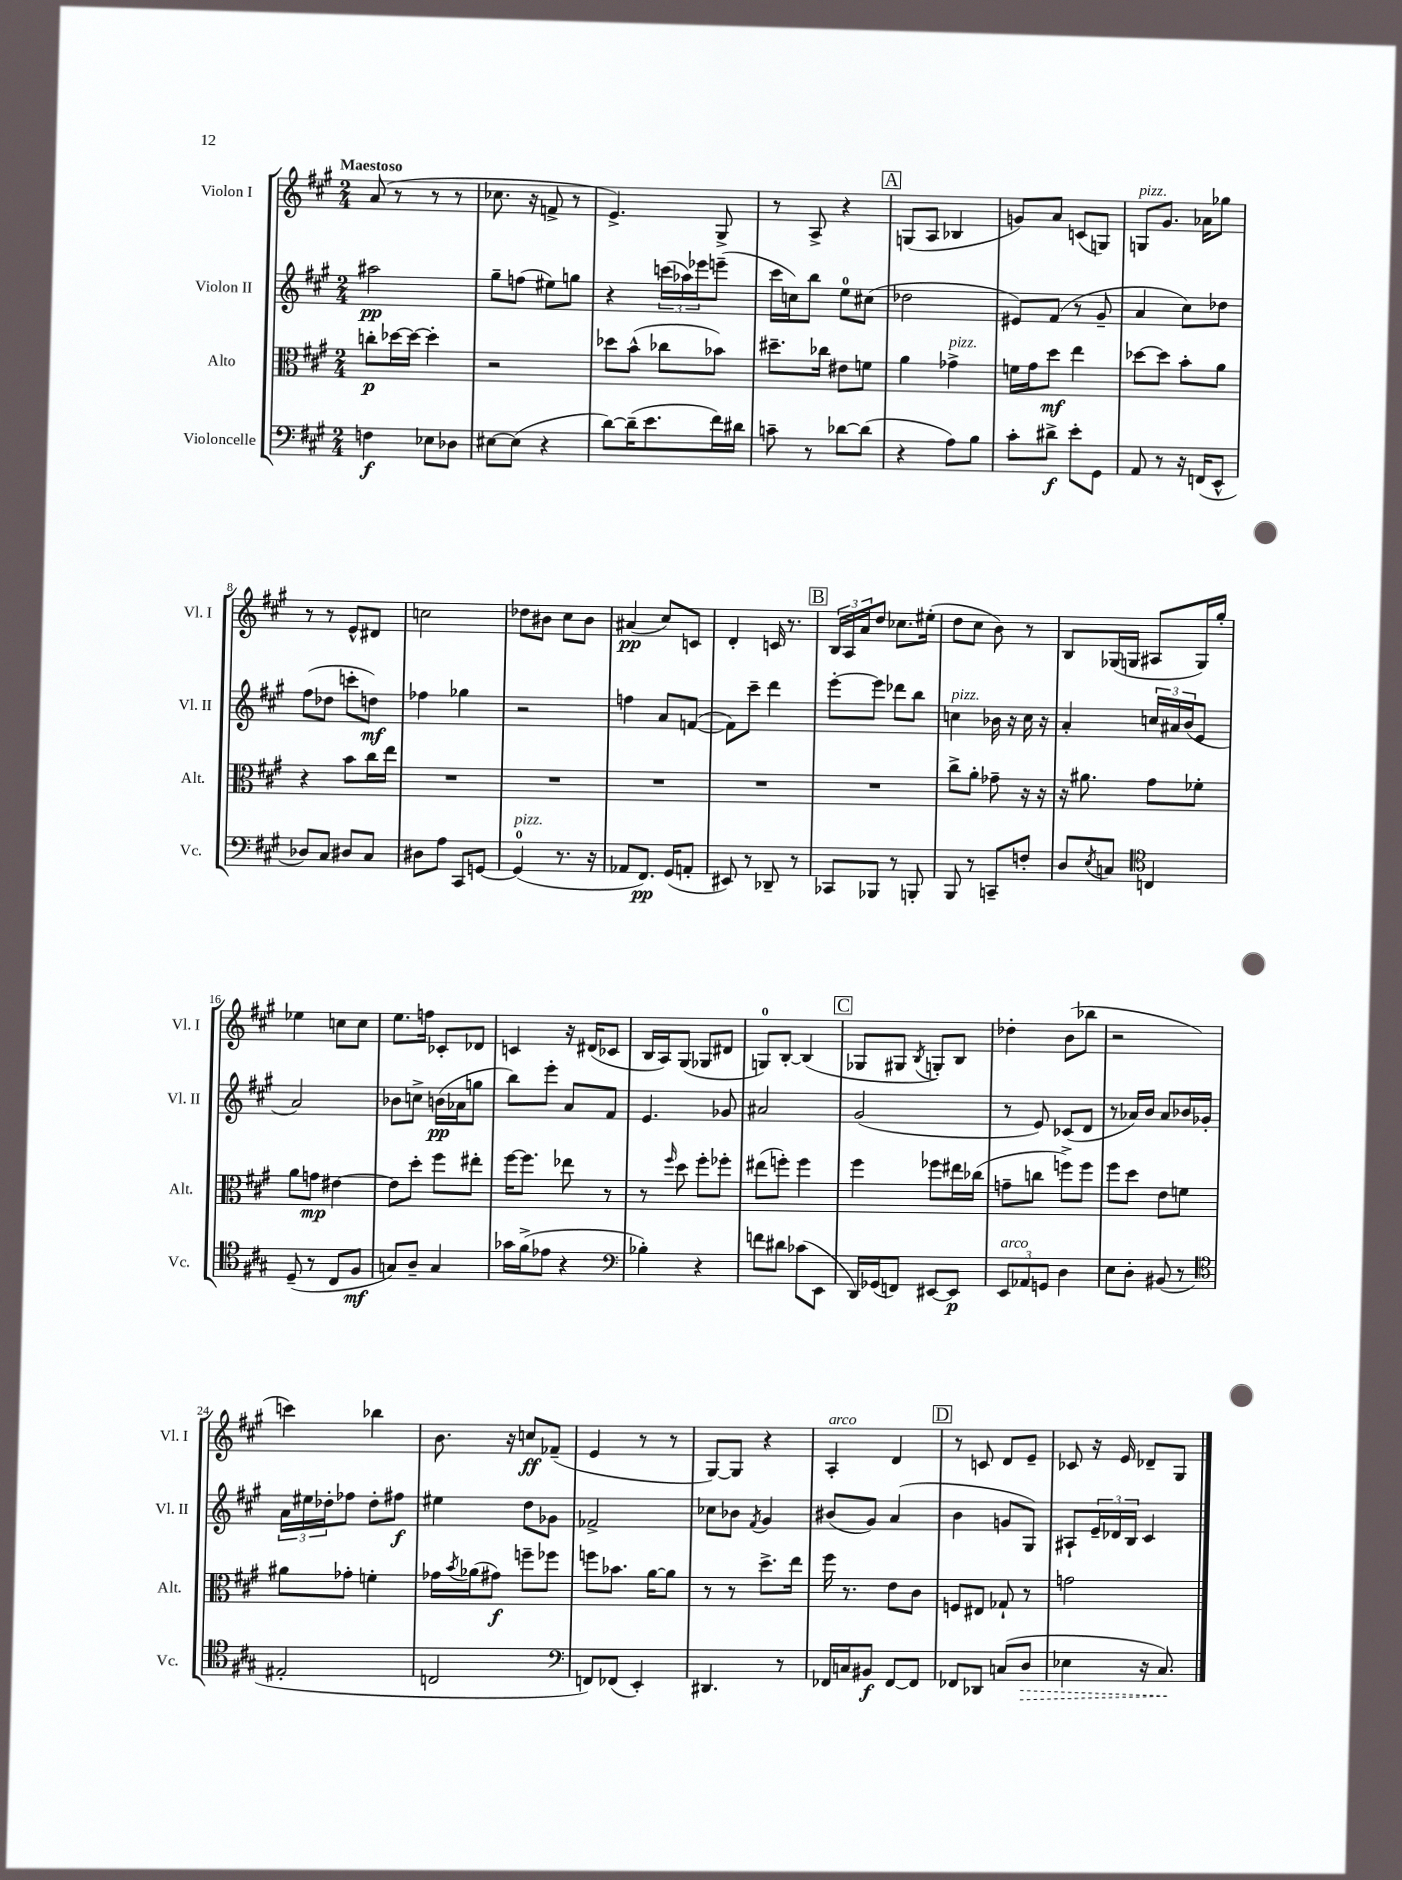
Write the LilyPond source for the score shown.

<<
\new StaffGroup <<
\new Staff = "s0" \with { instrumentName = "Violon I" shortInstrumentName = "Vl. I" } {
    \clef treble \key a \major \numericTimeSignature \time 2/4 \tempo "Maestoso"
    a'8( r8 r8 r8 |
    ces''8. r16 f'8-> r8 |
    e'4.->) gis8-> |
    r8 a8-> r4 |
    \mark \markup { \box "A" } g8( a8 bes4 |
    g'8) a'8 c'8( g8) |
    g8^\markup { \italic "pizz." } gis'8. aes'16 ges''8 |
    r8 r8 e'8-^ dis'8 |
    c''2 |
    des''8 bis'8 cis''8 bis'8 |
    ais'4\pp( cis''8) c'8 |
    d'4-. c'16 r8. |
    \mark \markup { \box "B" } \tuplet 3/2 { b16 a16 a'16 } d''8 ces''8. eis''16-.( |
    d''8 cis''8 b'8) r8 |
    b8 ges16( g16 ais8 g16) gis''16-. |
    ees''4 c''8 c''8 |
    e''8. f''16 ces'8-. des'8 |
    c'4 r16 dis'16( ces'8 |
    b16 a16) gis8( ges8 dis'8 |
    g8-0) b8~-. b4( |
    \mark \markup { \box "C" } ges8 gis8 \acciaccatura { b8 } g8-.) b8 |
    des''4-. b'8( bes''8 |
    r2 |
    c'''4) bes''4 |
    b'8. r16 c''8\ff fes'8--( |
    e'4 r8 r8 |
    gis8~) gis8 r4 |
    a4-.^\markup { \italic "arco" } d'4 |
    \mark \markup { \box "D" } r8 c'8 d'8 e'8-- |
    ces'8 r16 e'16 des'8-- gis8 \bar "|." |
}
\new Staff = "s1" \with { instrumentName = "Violon II" shortInstrumentName = "Vl. II" } {
    \clef treble \key a \major \numericTimeSignature \time 2/4
    ais''2\pp |
    gis''8-- f''8( eis''8) g''8 |
    r4 \tuplet 3/2 { c'''16( aes''16) ees'''16 } e'''8--( |
    cis'''16 c''16) b''8 e''8-0 cis''8( |
    \mark \markup { \box "A" } des''2 |
    eis'8) fis'8( r8 gis'8-- |
    a'4 cis''8) des''8 |
    fis''8( des''8 c'''8-. d''8\mf) |
    fes''4 ges''4 |
    r2 |
    f''4 a'8 f'8~( |
    f'8) cis'''8-- d'''4 |
    \mark \markup { \box "B" } e'''8~-. e'''8 des'''8 b''8 |
    c''4^\markup { \italic "pizz." } bes'16 r16 c''16 r16 |
    a'4-. \tuplet 3/2 { c''16 ais'16 b'16( } e'8 |
    a'2) |
    bes'8 c''8-> b'16\pp( aes'16 g''8 |
    b''8) e'''8-. a'8 fis'8 |
    e'4. ges'8 |
    ais'2 |
    \mark \markup { \box "C" } gis'2( |
    r8 e'8) ces'8( d'8 |
    r8 aes'16) b'16 aes'8 bes'16 ges'16-. |
    \tuplet 3/2 { a'16 eis''16 des''16-. } fes''8 des''8-. fis''8\f |
    eis''4 d''8 ges'8 |
    fes'2-> |
    ces''8 bes'8 \acciaccatura { fis'8 } gis'4 |
    bis'8( gis'8) a'4( |
    \mark \markup { \box "D" } b'4 g'8 gis8) |
    ais8-! \tuplet 3/2 { e'16-- des'16 b16 } cis'4 \bar "|." |
}
\new Staff = "s2" \with { instrumentName = "Alto" shortInstrumentName = "Alt." } {
    \clef alto \key a \major \numericTimeSignature \time 2/4
    c''8-.\p des''16~ des''16~ des''4-. |
    r2 |
    des''8 b'8-^( ces''8 bes'8) |
    dis''8.-- ces''16 eis'8 f'8 |
    \mark \markup { \box "A" } a'4 ges'4->^\markup { \italic "pizz." } |
    f'16 gis'16 d''8\mf e''4 |
    des''8~ des''8 b'8-. a'8 |
    r4 b'8 cis''16 e''16 |
    R2 |
    R2 |
    R2 |
    R2 |
    \mark \markup { \box "B" } R2 |
    cis''8-> a'8-. ges'8-- r16 r16 |
    r16 ais'8. gis'8 fes'8-. |
    a'8 g'8\mp eis'4~ |
    eis'8 d''8-. fis''8 eis''8-. |
    fis''16~ fis''8. ees''8 r8 |
    r8 \grace { fis''16 } d''8 fis''8-. fes''8-. |
    eis''8( f''8-.) f''4 |
    \mark \markup { \box "C" } fis''4 fes''8 eis''16 ces''16( |
    g'8-- c''8 f''8->) f''8 |
    fis''8 d''8 e'8 f'8 |
    ais'8 ges'8-. f'4-. |
    ges'16 \acciaccatura { b'8 } aes'16( gis'8\f) f''8-- fes''8 |
    f''8 bes'8. a'16~ a'8 |
    r8 r8 d''8.-> e''16 |
    fis''16 r8. e'8 cis'8 |
    \mark \markup { \box "D" } f8 eis8 ges8-! r8 |
    g'2 \bar "|." |
}
\new Staff = "s3" \with { instrumentName = "Violoncelle" shortInstrumentName = "Vc." } {
    \clef bass \key a \major \numericTimeSignature \time 2/4
    f4\f ees8 des8 |
    eis8~ eis8( r4 |
    d'8~) d'16--( e'8. fis'16) dis'16 |
    c'8-- r8 des'8~ des'8( |
    \mark \markup { \box "A" } r4 a8) b8 |
    cis'8-. dis'8->\f e'8-. gis,8 |
    a,8 r8 r16 f,16( e,8-^ |
    des8) cis8 dis8 cis8 |
    dis8 a8 cis,8 g,8~ |
    g,4-0^\markup { \italic "pizz." }( r8. r16 |
    aes,8 fis,8.\pp) gis,16( a,8-. |
    eis,8) r8 des,8-- r8 |
    \mark \markup { \box "B" } ces,8 bes,,8 r8 b,,8-. |
    b,,8 r8 c,8-- f8-. |
    d8 \acciaccatura { e8 } c8 \clef tenor c4 |
    d8--( r8 cis8 fis8\mf |
    g8) a8-- g4 |
    ges'16 fis'16->( ees'8 r4 |
    \clef bass bes4-.) r4 |
    f'8 dis'8 ces'8( e,8 |
    \mark \markup { \box "C" } d,16) ges,16( f,8) eis,8~ eis,8\p |
    \tuplet 3/2 { e,8^\markup { \italic "arco" } aes,8 g,8 } d4 |
    e8 d8-. bis,8( r8 |
    \clef tenor eis2-. |
    c2 |
    \clef bass f,8) fes,8( e,4-.) |
    dis,4. r8 |
    fes,16 c16 bis,8\f fes,8~ fes,8 |
    \mark \markup { \box "D" } fes,8 des,8 c8( \once \override Hairpin.style = #'dashed-line d8\> |
    ees4 r16 cis8.\!) \bar "|." |
}
>>
>>
